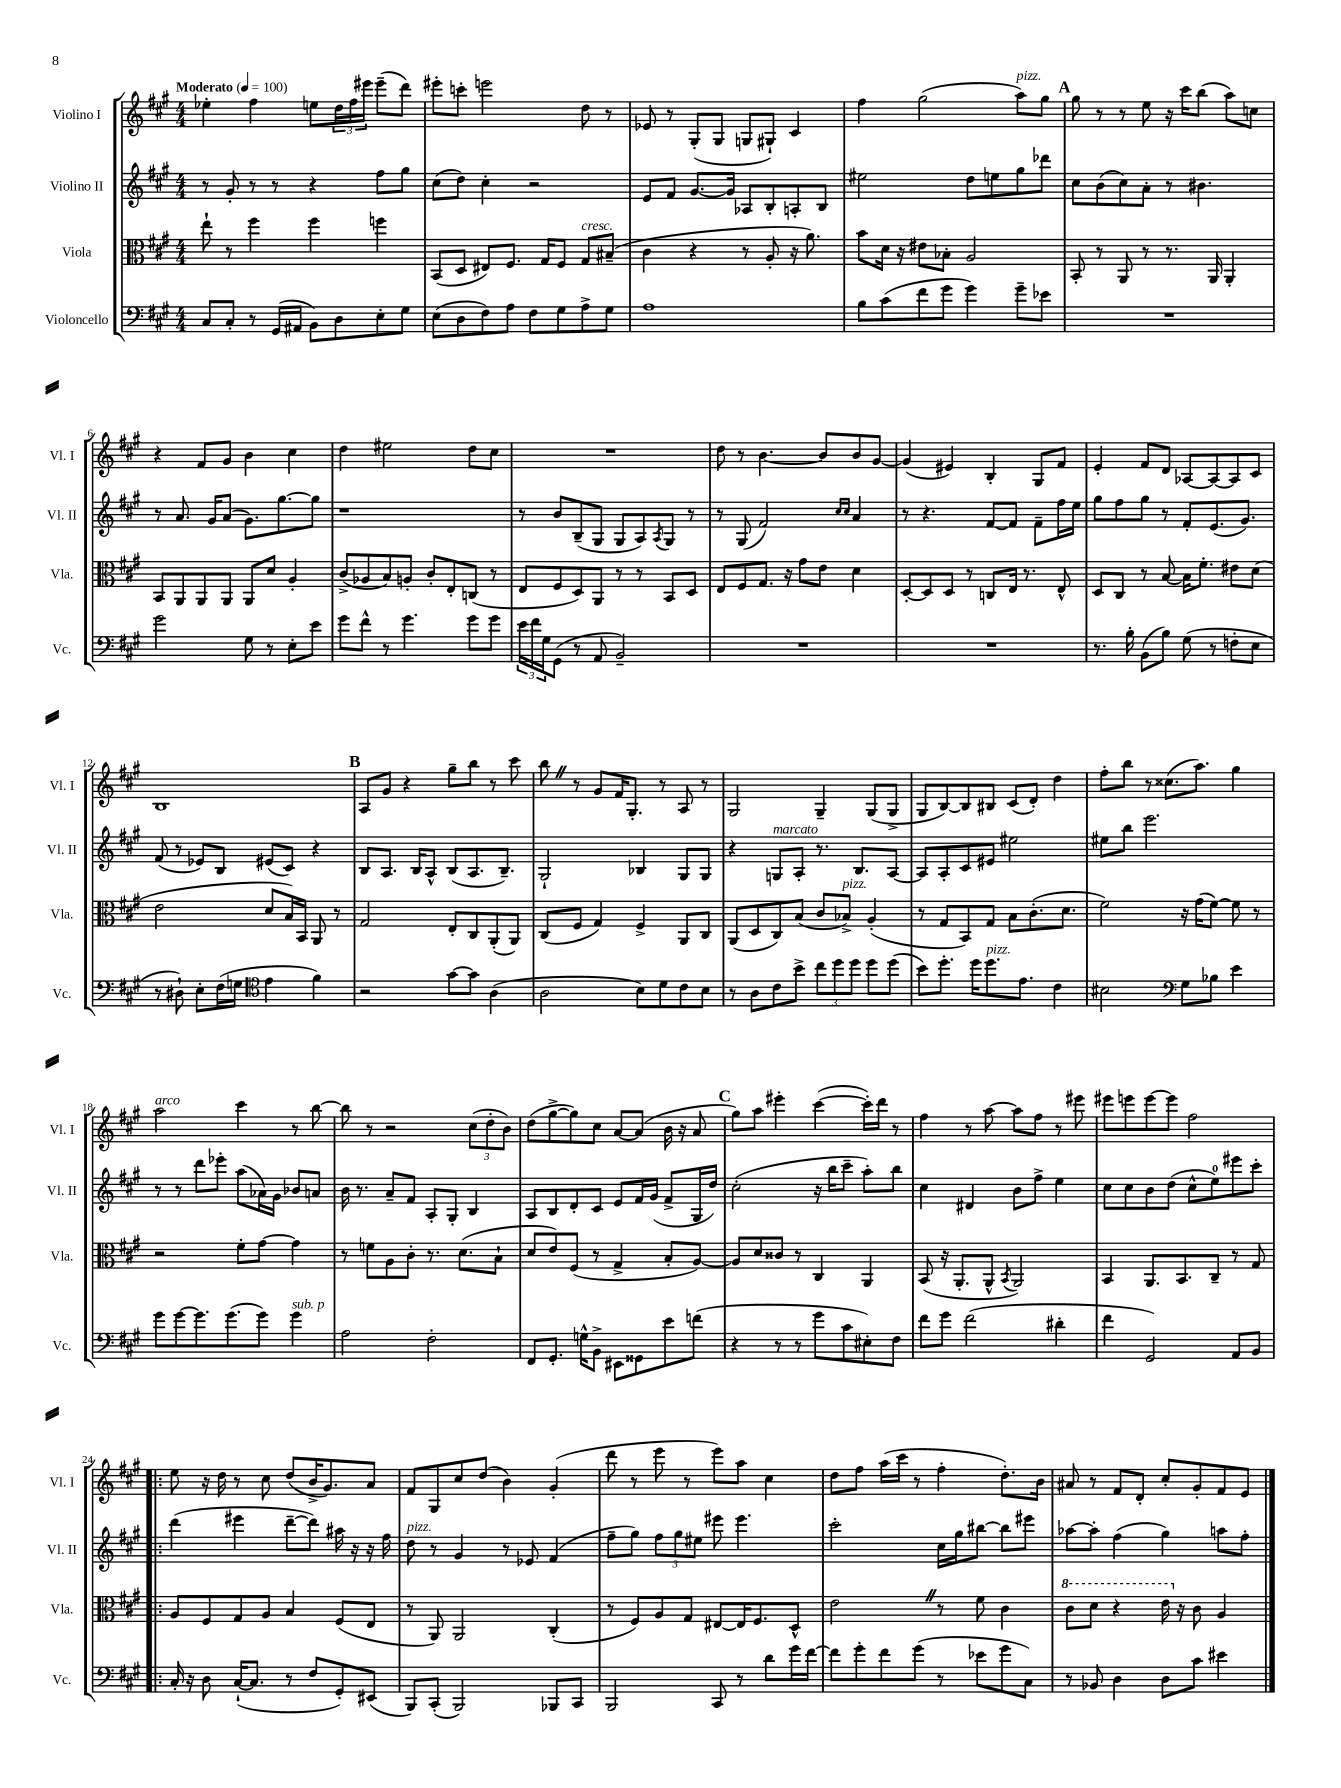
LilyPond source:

<<
\new StaffGroup <<
\new Staff = "s0" \with { instrumentName = "Violino I" shortInstrumentName = "Vl. I" } {
    \clef treble \key a \major \numericTimeSignature \time 4/4 \tempo "Moderato" 4 = 100
    ees''4-. fis''4 e''8 \tuplet 3/2 { d''16 fis''16 eis'''16 } eis'''8--( d'''8) |
    eis'''8-. c'''8-. e'''2 d''8 r8 |
    ees'8 r8 gis8-.( gis8 g8 gis8-!) cis'4 |
    fis''4 gis''2( a''8^\markup { \italic "pizz." }) gis''8 |
    \mark \markup { \bold "A" } gis''8 r8 r8 e''8 r16 cis'''16 b''8( a''8) c''8 |
    r4 fis'8 gis'8 b'4 cis''4 |
    d''4 eis''2 d''8 cis''8 |
    R1 |
    d''8 r8 b'4.~ b'8 b'8 gis'8~ |
    gis'4( eis'4) b4-. gis8 fis'8 |
    e'4-. fis'8 d'8 aes8~ aes8~ aes8 cis'8 |
    b1 |
    \mark \markup { \bold "B" } a8 gis'8 r4 gis''8-- b''8 r8 cis'''8 |
    b''8 \once \override BreathingSign.text = \markup { \musicglyph "scripts.caesura.straight" } \breathe r8 gis'8 fis'16 gis8.-. r8 a8 r8 |
    gis2 gis4-- gis8( gis8-> |
    gis8 b8~) b8 bis8 cis'8( d'8-.) d''4 |
    fis''8-. b''8 r8 cisis''8.( a''8.) gis''4 |
    a''2^\markup { \italic "arco" } cis'''4 r8 b''8~ |
    b''8 r8 r2 \tuplet 3/2 { cis''8( d''8-. b'8) } |
    d''8( gis''8~-> gis''8) cis''8 a'8~ a'8( b'16 r16 a'8 |
    \mark \markup { \bold "C" } gis''8) a''8 eis'''4-. cis'''4~( cis'''16-.) d'''16 r8 |
    fis''4 r8 a''8~ a''8 fis''8 r8 eis'''8 |
    eis'''8 e'''8 e'''8~ e'''8 fis''2 |
    \bar ".|:" e''8 r16 d''16 r8 cis''8 d''8( b'16-> gis'8.) a'8 |
    fis'8 gis8 cis''8 d''8( b'4) gis'4-.( |
    d'''8 r8 e'''8 r8 e'''8) a''8 cis''4 |
    d''8 fis''8 a''16( cis'''16 r8 fis''4-. d''8.-.) b'16 |
    ais'8 r8 fis'8 d'8-. cis''8-. gis'8-. fis'8 e'8 \bar "|." |
}
\new Staff = "s1" \with { instrumentName = "Violino II" shortInstrumentName = "Vl. II" } {
    \clef treble \key a \major \numericTimeSignature \time 4/4
    r8 gis'8-. r8 r8 r4 fis''8 gis''8 |
    cis''8( d''8) cis''4-. r2 |
    e'8 fis'8 gis'8.~ gis'16 aes8 b8-. a8-. b8 |
    eis''2 d''8 e''8 gis''8 des'''8 |
    \mark \markup { \bold "A" } cis''8 b'8( cis''8) a'8-. r8 bis'4. |
    r8 a'8. gis'16 a'8( gis'8.) gis''8.~ gis''8 |
    r1 |
    r8 b'8 b8--( gis8 gis8 a8) \acciaccatura { a8 } gis8 r8 |
    r8 gis8( fis'2) \grace { cis''16 cis''16 } a'4 |
    r8 r4. fis'8~ fis'8 fis'8-- fis''16 e''16 |
    gis''8 fis''8 gis''8 r8 fis'8-. e'8.( gis'8.) |
    fis'8( r8 ees'8) b8 eis'8( cis'8) r4 |
    \mark \markup { \bold "B" } b8 a8. b16 a8-^ b8( a8. b8.--) |
    gis2-! bes4 gis8 gis8 |
    r4 g8^\markup { \italic "marcato" } a8-. r8. b8. a8~ |
    a8 a8-. cis'8 eis'8 eis''2 |
    eis''8 b''8 e'''2. |
    r8 r8 d'''8 ees'''8-. a''8( aes'16) gis'16 bes'8 a'8 |
    b'16 r8. a'8-- fis'8 a8-. gis8-. b4 |
    a8 b8 d'8-. cis'8 e'8 fis'16 gis'16( fis'8-> gis16 d''16) |
    \mark \markup { \bold "C" } cis''2-.( r16 b''16 cis'''8-- a''8-.) b''8 |
    cis''4 dis'4 b'8 fis''8-> e''4 |
    cis''8 cis''8 b'8 d''8( cis''8-^ e''8-0) eis'''8 cis'''8-. |
    \bar ".|:" d'''4( eis'''4 d'''8~-- d'''8) ais''16 r16 r16 fis''16 |
    d''8^\markup { \italic "pizz." } r8 gis'4 r8 ees'8 fis'4( |
    fis''8-- gis''8) \tuplet 3/2 { fis''8 gis''8 eis''8 } eis'''8 eis'''4. |
    cis'''2-. cis''16 gis''16 bis''8~ bis''8 eis'''8 |
    aes''8~ aes''8-. fis''4( gis''4) a''8 fis''8-. \bar "|." |
}
\new Staff = "s2" \with { instrumentName = "Viola" shortInstrumentName = "Vla." } {
    \clef alto \key a \major \numericTimeSignature \time 4/4
    e''8-! r8 fis''4 fis''4 f''4 |
    b,8( d8 eis8) fis8. gis16 fis8 gis8^\markup { \italic "cresc." } bis8--( |
    cis'4 r4 r8 a8-. r16 a'8.) |
    b'8 d'16 r16 eis'8 bes8-. a2 |
    \mark \markup { \bold "A" } b,8-. r8 a,8 r8 r8. a,16 a,4-. |
    b,8 a,8 a,8 a,8 a,8 d'8 a4-. |
    cis'8->( aes8 b8) a8-. cis'8-. e8-. c8( r8 |
    e8 fis8 d8) a,8 r8 r8 b,8 d8 |
    e8 fis8 gis8. r16 gis'8 e'8 d'4 |
    d8~-. d8 d8 r8 c8 e16 r8. e8-^ |
    d8 cis8 r8 b8~ b16 fis'8.-. eis'8 d'8( |
    e'2 d'8 b16) b,16 a,8 r8 |
    \mark \markup { \bold "B" } gis2 e8-. cis8 a,8-.( a,8) |
    cis8( fis8 gis4) fis4-> a,8 cis8 |
    a,8( d8 cis8) b8( cis'8 bes8->^\markup { \italic "pizz." }) a4-.( |
    r8 gis8 b,8) gis8 b8 cis'8.-.( d'8. |
    fis'2) r16 gis'16( fis'8~) fis'8 r8 |
    r2 fis'8-. gis'8~ gis'4 |
    r8 f'8 a8 cis'8-. r8. d'8.( b8-! |
    d'8 e'8) fis8( r8 gis4-> b8-. a8~) |
    \mark \markup { \bold "C" } a8 d'8 cisis'8 r8 cis4 a,4 |
    b,8( r16 a,8.-. a,8-^ \acciaccatura { b,8 } a,2) |
    b,4 a,8. b,8. cis8-- r8 gis8 |
    \bar ".|:" a8 fis8 gis8 a8 b4 fis8( e8 |
    r8 a,8) a,2 cis4-.( |
    r8 fis8) a8 gis8 eis8~ eis16 fis8. d8-^ |
    e'2 \once \override BreathingSign.text = \markup { \musicglyph "scripts.caesura.straight" } \breathe r8 fis'8 cis'4 |
    \ottava #1 cis''8 d''8 r4 e''16 \ottava #0 r16 cis'8 a4 \bar "|." |
}
\new Staff = "s3" \with { instrumentName = "Violoncello" shortInstrumentName = "Vc." } {
    \clef bass \key a \major \numericTimeSignature \time 4/4
    cis8 cis8-. r8 gis,16( ais,16 b,8) d8 e8-. gis8 |
    e8( d8 fis8) a8 fis8 gis8 a8-> gis8 |
    a1 |
    b8 cis'8( fis'8 gis'8 gis'4) gis'8-- ees'8 |
    \mark \markup { \bold "A" } R1 |
    gis'2 gis8 r8 e8-. e'8 |
    gis'8 fis'8-^ r8 gis'4. gis'8 gis'8 |
    \tuplet 3/2 { e'16 fis'16 gis16 } gis,8( r8 a,8 b,2--) |
    R1 |
    R1 |
    r8. b16-. b,8( b8) gis8( r8 f8-. e8 |
    r8 dis8-!) e8-. fis16( g16 \clef tenor e'4 fis'4) |
    \mark \markup { \bold "B" } r2 gis'8~ gis'8 a4( |
    a2 b8) d'8 cis'8 b8 |
    r8 a8 cis'8 b'8-> \tuplet 3/2 { cis''8 d''8 d''8 } d''8 d''8( |
    b'8) d''8.-. d''16 d''8.^\markup { \italic "pizz." } e'8. cis'4 |
    bis2 \clef bass gis8 bes8 e'4 |
    gis'8 gis'8~ gis'8. gis'8.( gis'8) gis'4^\markup { \italic "sub. p" } |
    a2 fis2-. |
    fis,8 gis,8.-. g16-^ b,8-> eis,8 gisis,8 e'8 f'8( |
    \mark \markup { \bold "C" } r4 r8 r8 gis'8 cis'8 eis8-.) fis8 |
    fis'8 gis'8 fis'2( dis'4-. |
    fis'4 gis,2) a,8 b,8 |
    \bar ".|:" cis16-. r16 d8 cis16~-!( cis8. r8 fis8 gis,8-.) eis,8( |
    b,,8) cis,8-.( b,,2) bes,,8 cis,8 |
    b,,2 cis,8 r8 d'8 gis'16 fis'16~ |
    fis'8 gis'8-. fis'8 gis'8( r8 ees'8 gis'8 cis8) |
    r8 bes,8 d4 d8 cis'8 eis'4 \bar "|." |
}
>>
>>
